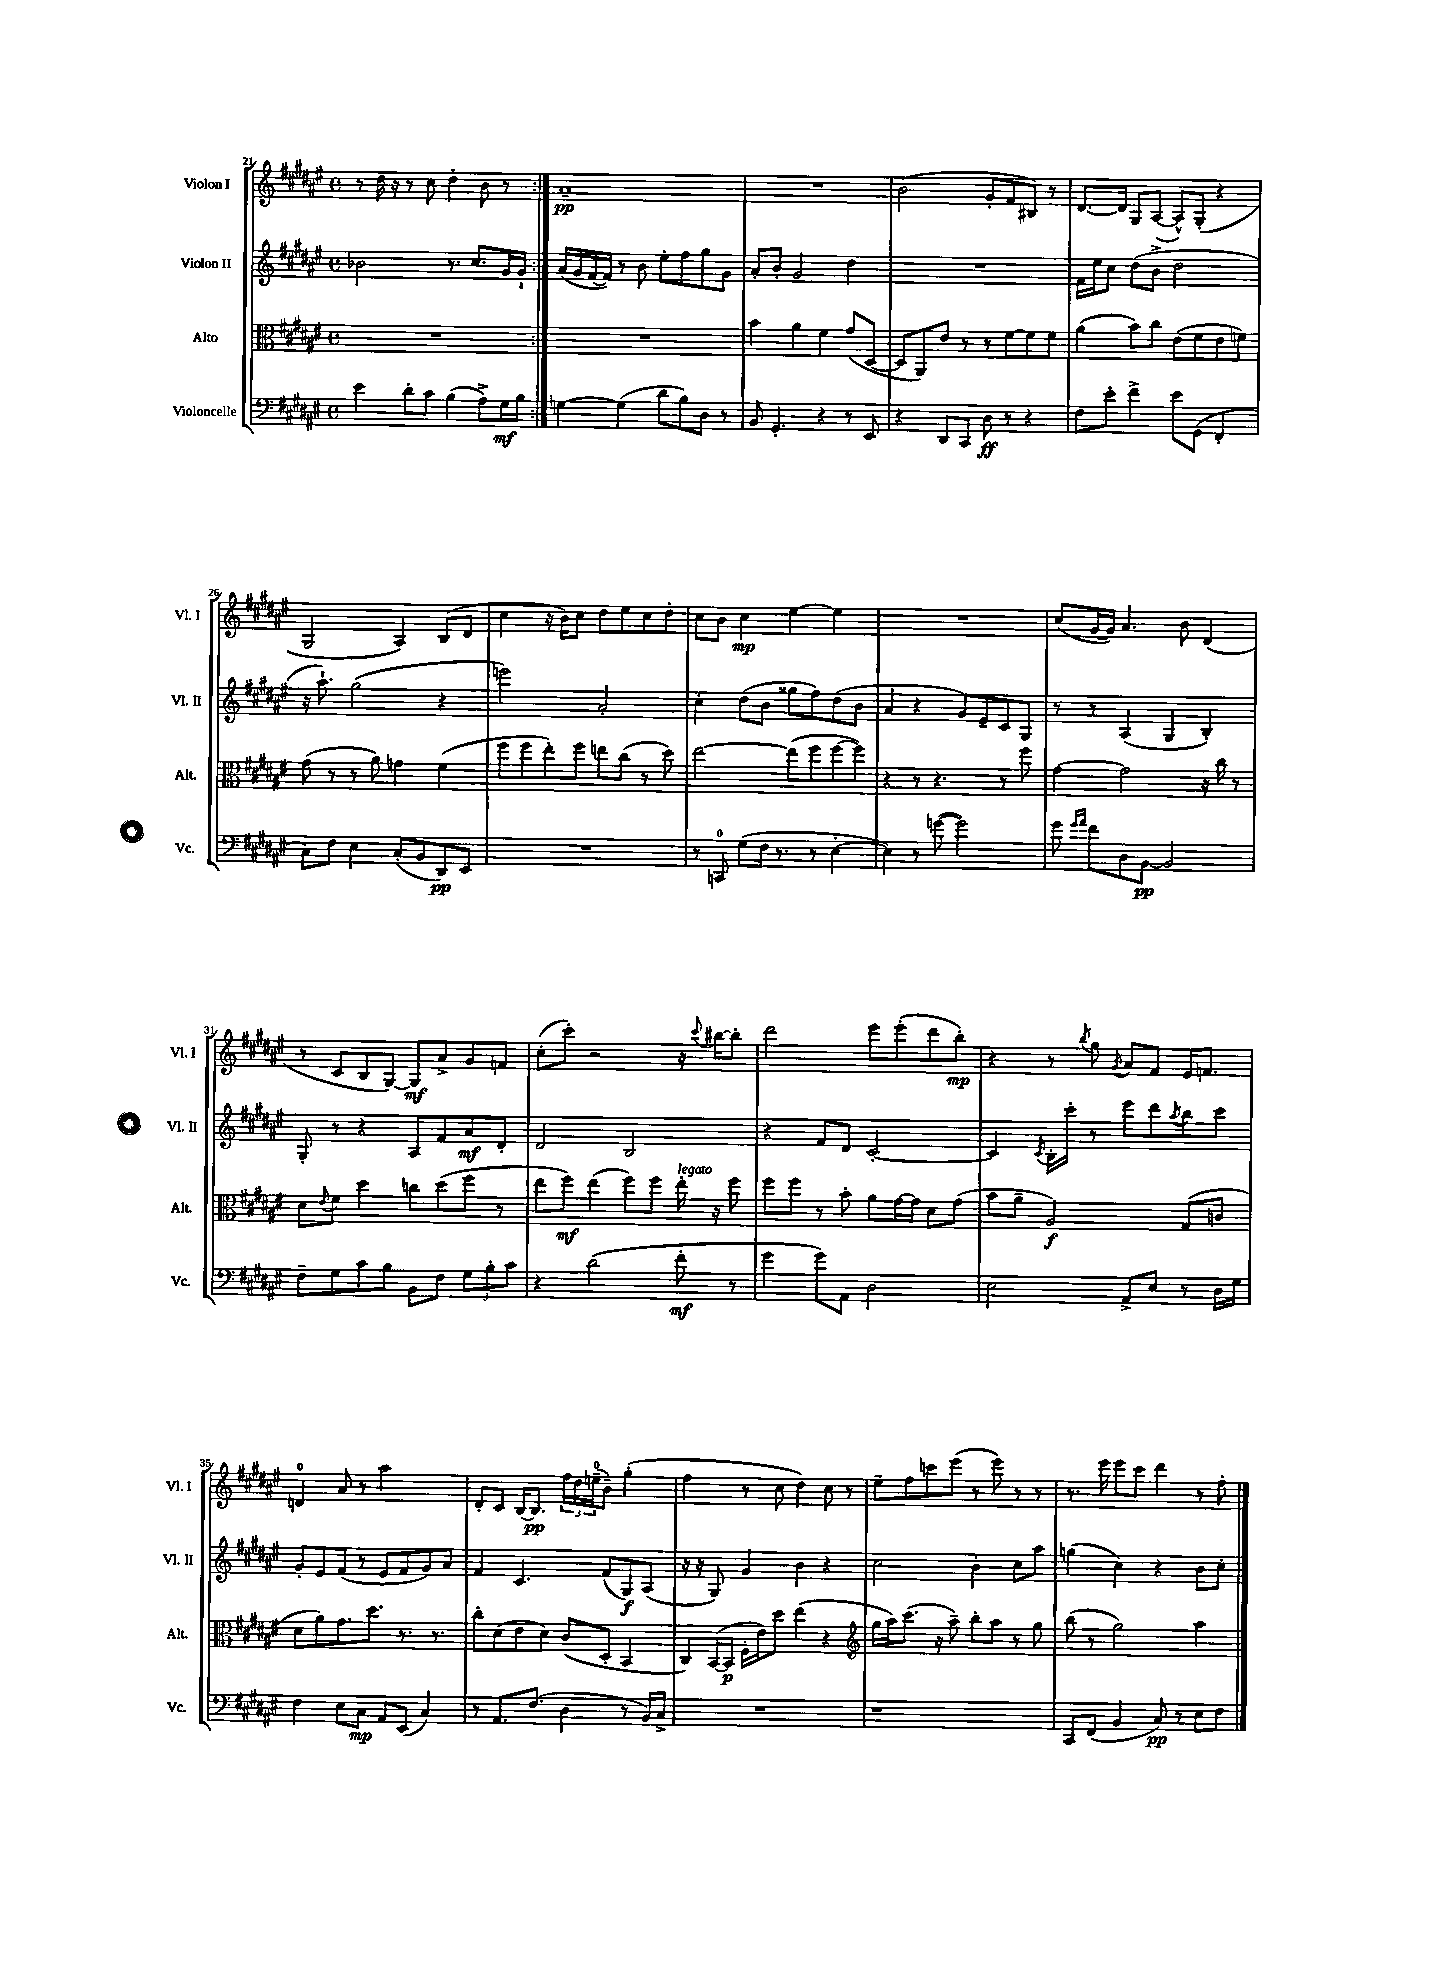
<<
\new StaffGroup <<
\new Staff = "s0" \with { instrumentName = "Violon I" shortInstrumentName = "Vl. I" } {
    \clef treble \key fis \major \defaultTimeSignature \time 4/4
    \repeat volta 2 { r8 dis''16 r16 r8 cis''8 dis''4-. b'8 r8 | }
    ais'1--\pp |
    R1 |
    b'2( gis'8-. fis'8 bis8) r8 |
    dis'8.~ dis'16 gis8 ais8~( ais8-^) gis8-.( r4 |
    gis2 ais4) b8( dis'8 |
    cis''4 r16 b'16) cis''8 dis''8 eis''8 cis''8 dis''8-. |
    cis''8 b'8 cis''4\mp eis''4~ eis''4 |
    R1 |
    cis''8( gis'16~ gis'16) ais'4. b'8 dis'4( |
    r8 cis'8 b8 gis8~) gis8\mf ais'8-> gis'8 f'8 |
    cis''8-.( cis'''8-.) r2 r16 \appoggiatura { cis'''8 } bis''16~ bis''8-. |
    dis'''2 eis'''8 eis'''8-.( dis'''8 b''8-.\mp) |
    r4 r8 \acciaccatura { b''8 } gis''8 \acciaccatura { gis'8 } ais'8 fis'8 eis'16 f'8. |
    d'4-0 ais'8 r8 ais''2 |
    dis'8-. cis'8 b16~ b8.\pp \tuplet 3/2 { fis''16 dis''16 e''16-0--( } b'8--) gis''4-.( |
    fis''4 r8 cis''8 dis''4) cis''8 r8 |
    eis''8-- fis''8 c'''8 eis'''8( r8 eis'''8) r8 r8 |
    r8. eis'''16 eis'''8 cis'''8 dis'''4 r8 fis''8-. \bar "|." |
}
\new Staff = "s1" \with { instrumentName = "Violon II" shortInstrumentName = "Vl. II" } {
    \clef treble \key fis \major \defaultTimeSignature \time 4/4
    \repeat volta 2 { bes'2 r8. cis''8. gis'16 gis'16-! | }
    ais'16( gis'16 fis'16~ fis'16) r8 b'8 eis''8-. fis''8 gis''8 gis'8 |
    ais'8-. b'8-. gis'2 dis''4 |
    R1 |
    fis'16 eis''16 cis''8 dis''8( b'8-> dis''2 |
    r16 ais''8.-!) gis''2( r4 |
    e'''2) ais'2-. |
    cis''4-. dis''8( b'8 gisis''8 fis''8) dis''8( b'8 |
    ais'4 r4 gis'8) eis'8-- cis'8 gis8 |
    r8 r8 ais4( gis4 b4-.) |
    gis8-. r8 r4 ais8 fis'8 ais'8\mf dis'8-. |
    dis'2 b2 |
    r4 fis'8 dis'8 cis'2~-. |
    cis'4 \acciaccatura { cis'8 } b16-. cis'''16-. r8 eis'''8 dis'''8 \acciaccatura { ais''8 } b''8 cis'''8 |
    gis'8-. eis'8 fis'8( r8 eis'8 fis'8 gis'8) ais'8 |
    fis'4 cis'4. fis'8( gis8\f) ais8( |
    r16 r16 gis8) gis'4 b'4 r4 |
    cis''2 b'4-. cis''8 ais''8 |
    g''4( cis''4) r4 b'8 cis''8-. \bar "|." |
}
\new Staff = "s2" \with { instrumentName = "Alto" shortInstrumentName = "Alt." } {
    \clef alto \key fis \major \defaultTimeSignature \time 4/4
    \repeat volta 2 { R1 | }
    R1 |
    b'4 ais'4 fis'4 gis'8( dis8~ |
    dis8 ais,8) eis'8 r8 r8 fis'8~ fis'8 fis'8 |
    ais'4( b'8) cis''8 eis'8( fis'8 eis'8 f'8) |
    gis'8( r8 r8 ais'8) g'4 fis'4( |
    fis''8 fis''8 eis''8-.) fis''8 e''8 cis''8( r8 dis''8) |
    eis''2~ eis''8( fis''8 fis''8~ fis''8) |
    r4 r8 r4. r8 fis''8 |
    gis'4~ gis'2 r16 cis''16 r8 |
    dis'8 \appoggiatura { eis'8 } fis'8 dis''4 c''8 dis''8( fis''8 r8 |
    eis''8 fis''8\mf) eis''4( fis''8) fis''8 eis''16-.^\markup { \italic "legato" } r16 fis''8 |
    fis''8 fis''8 r8 b'8-. ais'8 gis'16~ gis'16 dis'8 gis'8( |
    b'8 ais'8-- ais2\f) gis8( c'8 |
    dis'8 ais'8) gis'8. dis''8. r8. r8. |
    cis''8-. dis'8( eis'8 dis'8) cis'8( dis8-. b,4 |
    cis8) b,16~( b,16\p fis16-. eis'16) dis''8 eis''4( r4 |
    \clef treble gis''16 ais''16) cis'''8.( r16 ais''8--) b''8-. ais''8 r8 gis''8 |
    b''8( r8 gis''2) ais''4 \bar "|." |
}
\new Staff = "s3" \with { instrumentName = "Violoncelle" shortInstrumentName = "Vc." } {
    \clef bass \key fis \major \defaultTimeSignature \time 4/4
    \repeat volta 2 { eis'4 dis'8-. cis'8 b4( ais8->) gis16\mf b16 | }
    g4~ g4( dis'8 b8) dis8 r8 |
    b,8 gis,4.-. r4 r8 eis,8 |
    r4 dis,8 cis,8 dis8\ff r8 r4 |
    fis8 eis'8-. fis'4-> eis'8 gis,8( fis,4-. |
    cis8) fis8 eis4 cis8-.( b,8 dis,8\pp) eis,8 |
    R1 |
    r8 c,8-0 gis8( fis16 r8. r8 eis4~-. |
    eis4) r8 g'8~( g'2) |
    gis'8 \grace { gis'16 ais'16 } fis'8 dis8 b,8~\pp b,2 |
    fis8-- gis8 cis'8 b8 b,8 fis8 \tuplet 3/2 { gis8 b8-. cis'8 } |
    r4 dis'2( fis'8-.\mf r8 |
    gis'4 gis'8) ais,8 dis2 |
    eis2 ais,8-> eis8 r8 dis16 gis16 |
    fis4 eis8 cis8\mp ais,8 eis,8( cis4) |
    r8 ais,8. fis8.( dis4 r8 b,16) cis16-> |
    R1 |
    r1 |
    cis,8 fis,8( b,4 cis8\pp) r8 eis8 fis8 \bar "|." |
}
>>
>>
\layout { \context { \Score currentBarNumber = #21 } }
